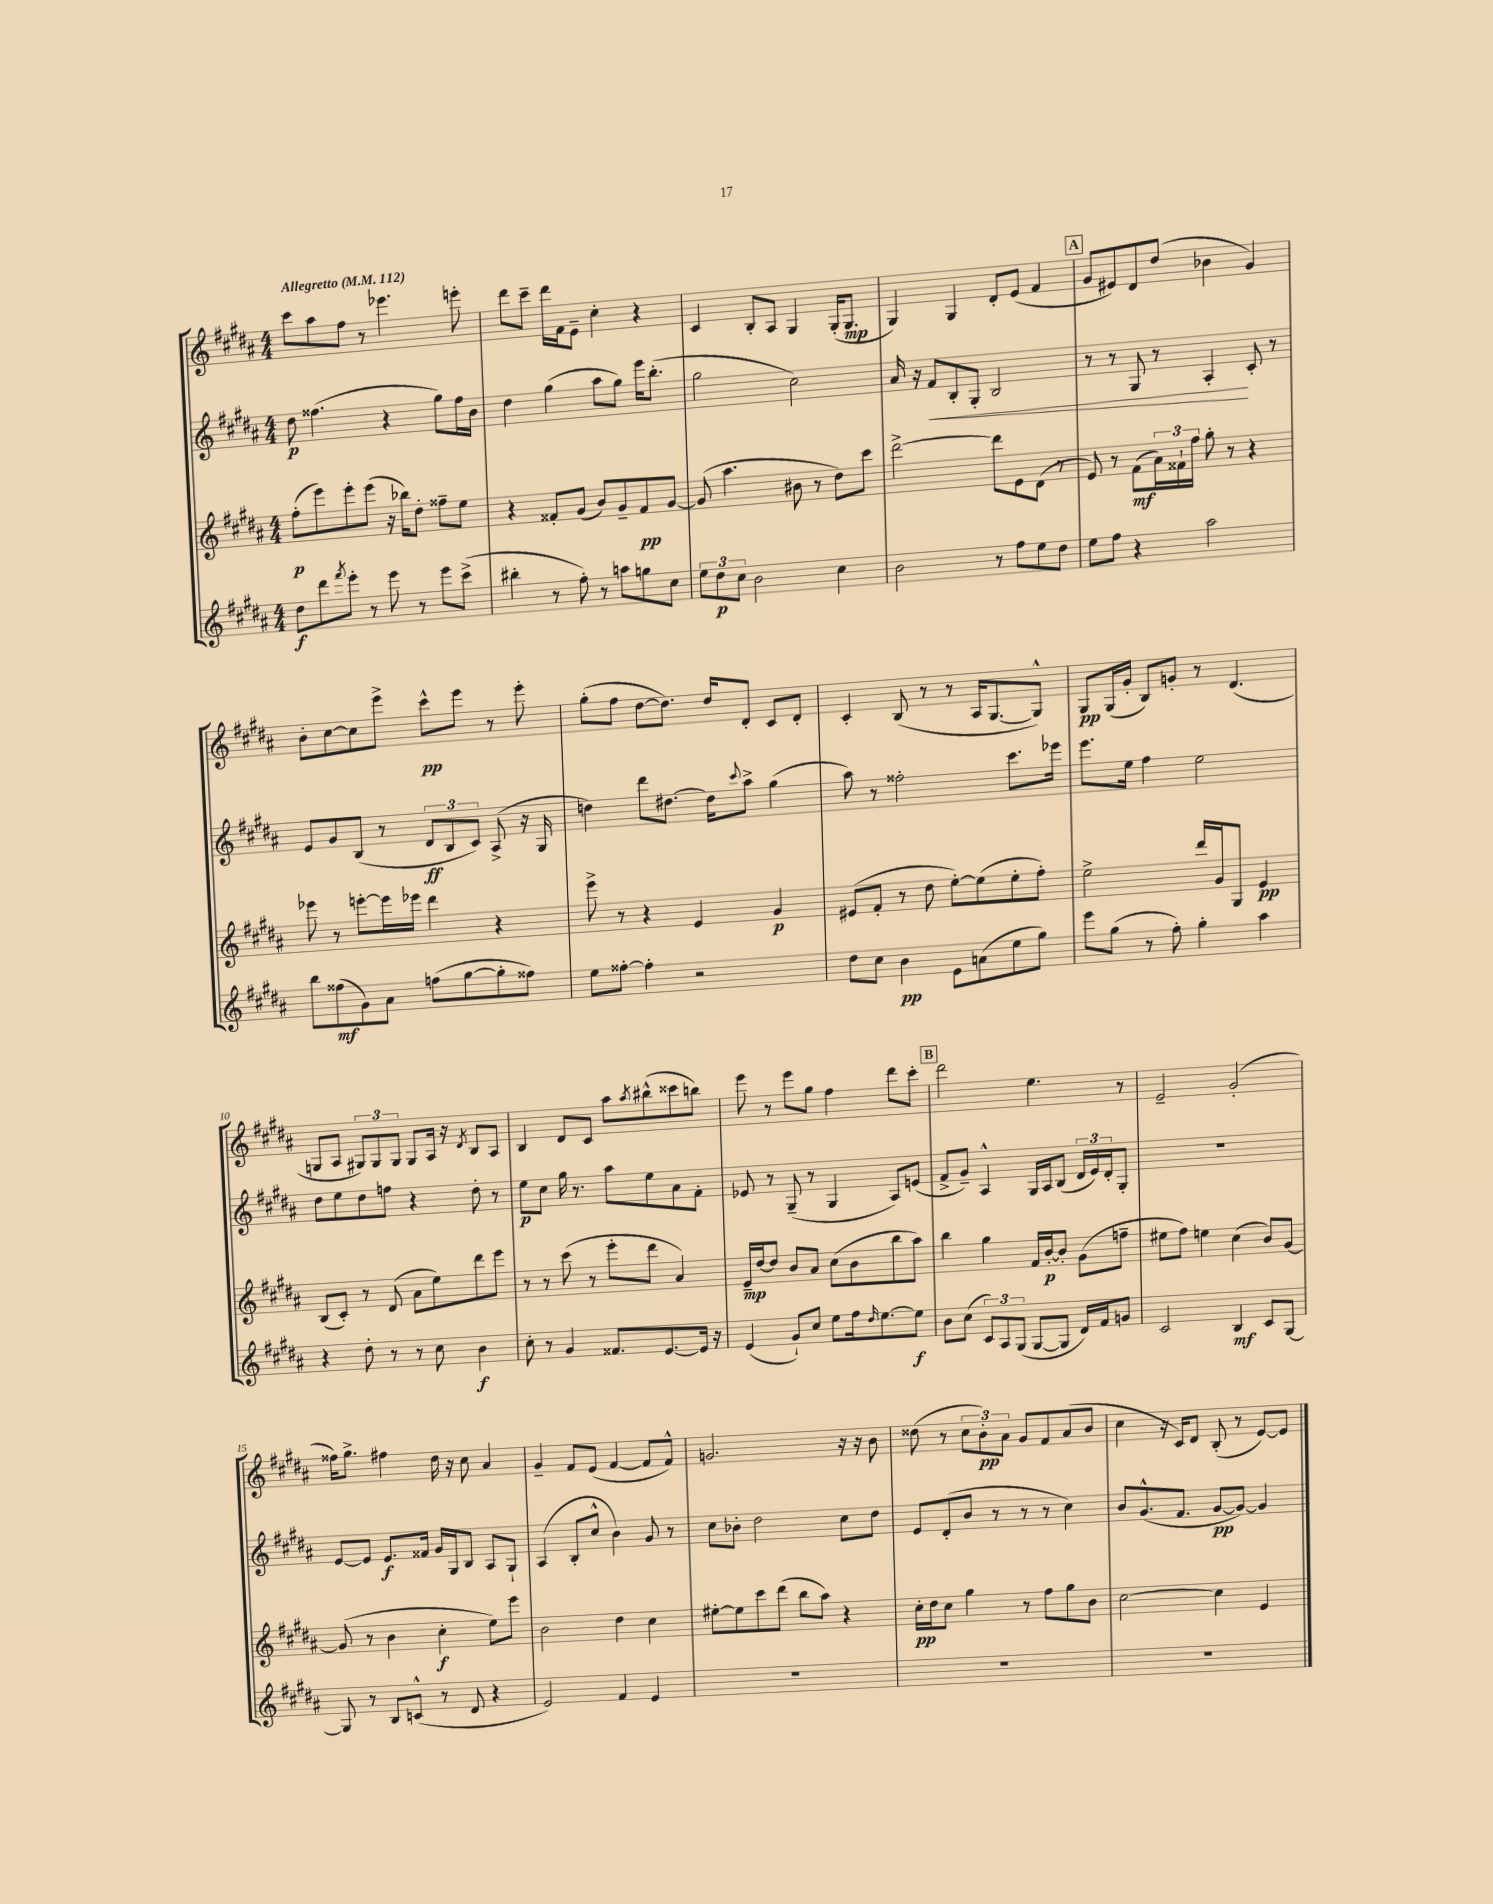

**kern	**kern	**kern	**kern
*staff4	*staff3	*staff2	*staff1
*clefG2	*clefG2	*clefG2	*clefG2
*k[f#c#g#d#a#]	*k[f#c#g#d#a#]	*k[f#c#g#d#a#]	*k[f#c#g#d#a#]
*M4/4	*M4/4	*M4/4	*M4/4
*MM112	*MM112	*MM112	*MM112
8dd#\L	(8ff#'\L	8dd#\	8ccc#\L
8ddd#\	8eee\)	(4.ff##\	8aa#\
8qfff#/	.	.	.
8eee'\J	8eee'\	.	8ff#\J
8r	(8eee\J	.	8r
8eee\	16r	4r	4.eee-\
.	16bb-\LK)	.	.
8r	8dd#'\J	.	.
8eee\L	8ff##~\L	8gg#\L)	.
(8ccc#^\J	8ee\J	16ff##\L	8eee'\
.	.	16b\JJ	.
=	=	=	=
4bb#'\	4r	4dd#\	8ddd#\L
.	.	.	8ccc#~\J
8r	8f##'/L	(4gg#\	16ddd#\LL
.	.	.	16f#\J
8ff#'\)	(8g#/J	.	8e~\J
8r	8b/L)	8aa#\L	4cc#'\
8aa\L	8g#~/	8gg#\J)	.
8gg\	8f##/	16eee\LK	4r
.	.	(8.bb'\J	.
8cc#\J	[8g#/J	.	.
=	=	=	=
12ee\L	(8g#/]	2gg#\	4c#/
12dd#\	.	.	.
.	4.aa#\	.	.
12cc#\J	.	.	.
2b\	.	.	8B'/L
.	.	.	8A#/J
.	8b#\	2cc#\)	4G#/
.	8r	.	.
4cc#\	8dd#\L)	.	(16G#'/LK
.	.	.	8.G#/J
.	8ccc#\J	.	.
=	=	=	=
2b\	[2ddd#^\	16a#/	4G#/)
.	.	16r	.
.	.	8f#/L	.
.	.	8B'/	4G#/
.	.	8G#'/J	.
8r	8ddd#\]L	2B/	8d#'/L
8ff#\L	8e\	.	(8e/J
8ee\	(8d#\J	.	4f#/
8dd#\J	8r	.	.
=	=	=	=
8ee\L	8e/)	8r	8g#/L
8ff#\J	8r	8r	8e#/)
4r	(8f#\L	8G#/	8d#/
.	24a#\L)	8r	(8dd#/J
.	24f##`\	.	.
.	24ff#\JJ	.	.
2aa#\	8gg#'\	4A#'/	4b-\
.	8r	.	.
.	4r	8c#'/	4g#/)
.	.	8r	.
=	=	=	=
8bb\L	8eee-\	8e/L	8b'\L
(8ff##\	8r	8g#/	[8cc#\
8g#\)	[8eee'\L	(8B/J	8cc#\]
8a#\J	16eee\]L	8r	8eee^\J
.	16eee-\JJ	.	.
(8ff\L	4ddd#\	12d#/L	8ccc#^^\L
.	.	12B/	.
[8gg#\	.	.	8eee\J
.	.	12c#/J)	.
8gg#'\]	4r	(8A#^/	8r
8ff##\J)	.	16r	8eee'\
.	.	16G#/	.
=	=	=	=
8ee\L	8eee^\	4dd\)	(8gg#'\L
[8ff##'\J	8r	.	8ff#\J
4ff##'\]	4r	8ddd#\L	[8dd#\L
.	.	[8.dd#\J	8.dd#\]J)
2r	4e/	.	.
.	.	16dd#\]LK	16dd#/LK
.	.	8qqccc#/	.
.	.	8aa#^\J	8d#'/J
.	4g#/	(4gg#\	8c#/L
.	.	.	8d#'/J
=	=	=	=
8dd#\L	(8e#/L	8aa#\)	4c#'/
8cc#\J	8f#'/J	8r	.
4b\	8r	2ff##'\	(8B/
.	8dd#\	.	8r
8e\L	[8ee'\L)	.	8r
(8a\	(8ee\]	.	16A#/LK
.	.	.	[8.G#/
8ee\	8ee'\	8.ccc#\L	.
8gg#\J)	8ff#'\J)	.	8G#^^/]J)
.	.	16eee-\Jk	.
=	=	=	=
8eee\L	2ee^\	8.eee\L	8G#/L
(8gg#\J	.	.	(16G#/L
.	.	16ee\Jk	16g#'/JJ
8r	.	4ff#\	8B/L)
8ff#'\)	.	.	8g'/J
4gg#'\	16ddd#/LL	2ee\	8r
.	16g#/J	.	.
.	8G#/J	.	(4.d#/
4aa#\	4e/	.	.
=	=	=	=
4r	(8B/L	8dd#\L	8G/L
.	8c#'/J)	8ee\	8A#/J
8dd#'\	8r	8dd#\	12G#/L)
.	.	.	12G#/
8r	(8d#/	8ff\J	.
.	.	.	12G#/J
8r	8a#\L	4r	8G#/L
8cc#\	8ee\)	.	16A#/Jk
.	.	.	16r
.	.	.	8qd#/
4b\	8ddd#\	8dd#'\	8B/L
.	8eee\J	8r	8A#/J
=	=	=	=
8cc#'\	8r	8ee\L	4B/
8r	8r	8cc#\J	.
4g#/	(8ccc#\	16gg#\	8d#/L
.	.	8.r	.
.	8r	.	8c#/J
8.f##/L	8eee'\L	8aa#\L	8aa#\L
.	.	.	8qaa#/
.	8ddd#\J	8ee\	(8bb#^^\
[8.e/	.	.	.
.	4a#/)	8a#\	8ccc##\
16e/]Jk	.	8f#'\J	8bb\J)
16r	.	.	.
=	=	=	=
(4e/	16e~/LL	8e-/	8eee\
.	[16dd#/J	.	.
.	8dd#/]J	8r	8r
8g#`/L)	8b/L	(8G#~/	8eee\L
8cc#/J	8a#/J	8r	8gg#\J
8ee\L	(8cc#\L	4G#/	4ff#\
16ff#\k	8b\	.	.
16qqdd#/	.	.	.
[8.ee\	.	.	.
.	8bb\	8A#/L)	8ddd#\L
8ee\]J	8aa#\J)	(8e/J	8ccc#'\J
=	=	=	=
8b\L	4bb\	8f#^/L	2ddd#\
(8cc#\J	.	8g#~/J)	.
12c#/L)	4gg#\	4A#^^/	.
12A#/	.	.	.
(12G#/J	.	.	.
[8G#/L	16f#/LL	16G#/LL	4.ee\
.	[16b'/J	16A#/J	.
8G#/]J	8b'/]J	(8B/J	.
16d#/LL)	(8g#\L	24d#/LL	.
.	.	24e/)	.
16f#/J	.	.	.
.	.	24d#'/J	.
8g/J	8ff~\J	8G#'/J	8r
=	=	=	=
2c#/	8ee#\L	1r	2e~/
.	8ff#\J)	.	.
.	4ee\	.	.
4B/	(4cc#\	.	(2g#'/
8c#/L	8b/L)	.	.
[8G#/J	[8g#/J	.	.
=	=	=	=
8G#/]	(8g#/]	[8e/L	16ff##\LK)
.	.	.	8.gg#^\J
8r	8r	8e/]J	.
8B/L	4b\	8.e/L	4ff#\
(8c^^/J	.	.	.
.	.	16f##/Jk	.
8r	4cc#'\	16g#/LL	16dd#\
.	.	16G#/J	16r
8d#/	.	8B/J	8cc#\
4r	8ee\L)	8A#/L	4a#/
.	8eee\J	8G#`/J	.
=	=	=	=
2e/)	2b\	(4A#/	4g#~/
.	.	8B'/L	8f#/L
.	.	8cc#^^/J	(8e/J
4f#/	4dd#\	4b\)	[4f#/
4e/	4cc#\	8g#/	8f#/]L
.	.	8r	8f#^^/J)
=	=	=	=
1r	[8ee#'\L	8cc#\L	2.g/
.	8ee#\]	8b-'\J	.
.	8ccc#\	2dd#\	.
.	(8ddd#\J	.	.
.	8bb\L	.	.
.	8aa#\J)	.	.
.	4r	8cc#\L	16r
.	.	.	16r
.	.	8dd#\J	8b\
=	=	=	=
1r	16cc#'\LL	8e/L	(8dd##\
.	16dd#\J	.	.
.	8cc#\J	(8d#'/	8r
.	4gg#\	8b/J	12cc#\L
.	.	.	12b'\)
.	.	8r	.
.	.	.	12a#\J
.	8r	8r	8g#/L
.	8ff#\L	8r	8f#/
.	8gg#\	4cc#\)	(8a#/
.	8b\J	.	8b/J
=	=	=	=
1r	[2cc#\	8b/L	4cc#\
.	.	(8.g#^^/	.
.	.	.	16r
.	.	8.f#/J	16c#/LK)
.	.	.	8d#/J
.	4cc#\]	[8g#/L	(8B'/
.	.	8g#/_J)	8r
.	4e/	4g#/]	[8e/L)
.	.	.	8e/]J
==	==	==	==
*-	*-	*-	*-
